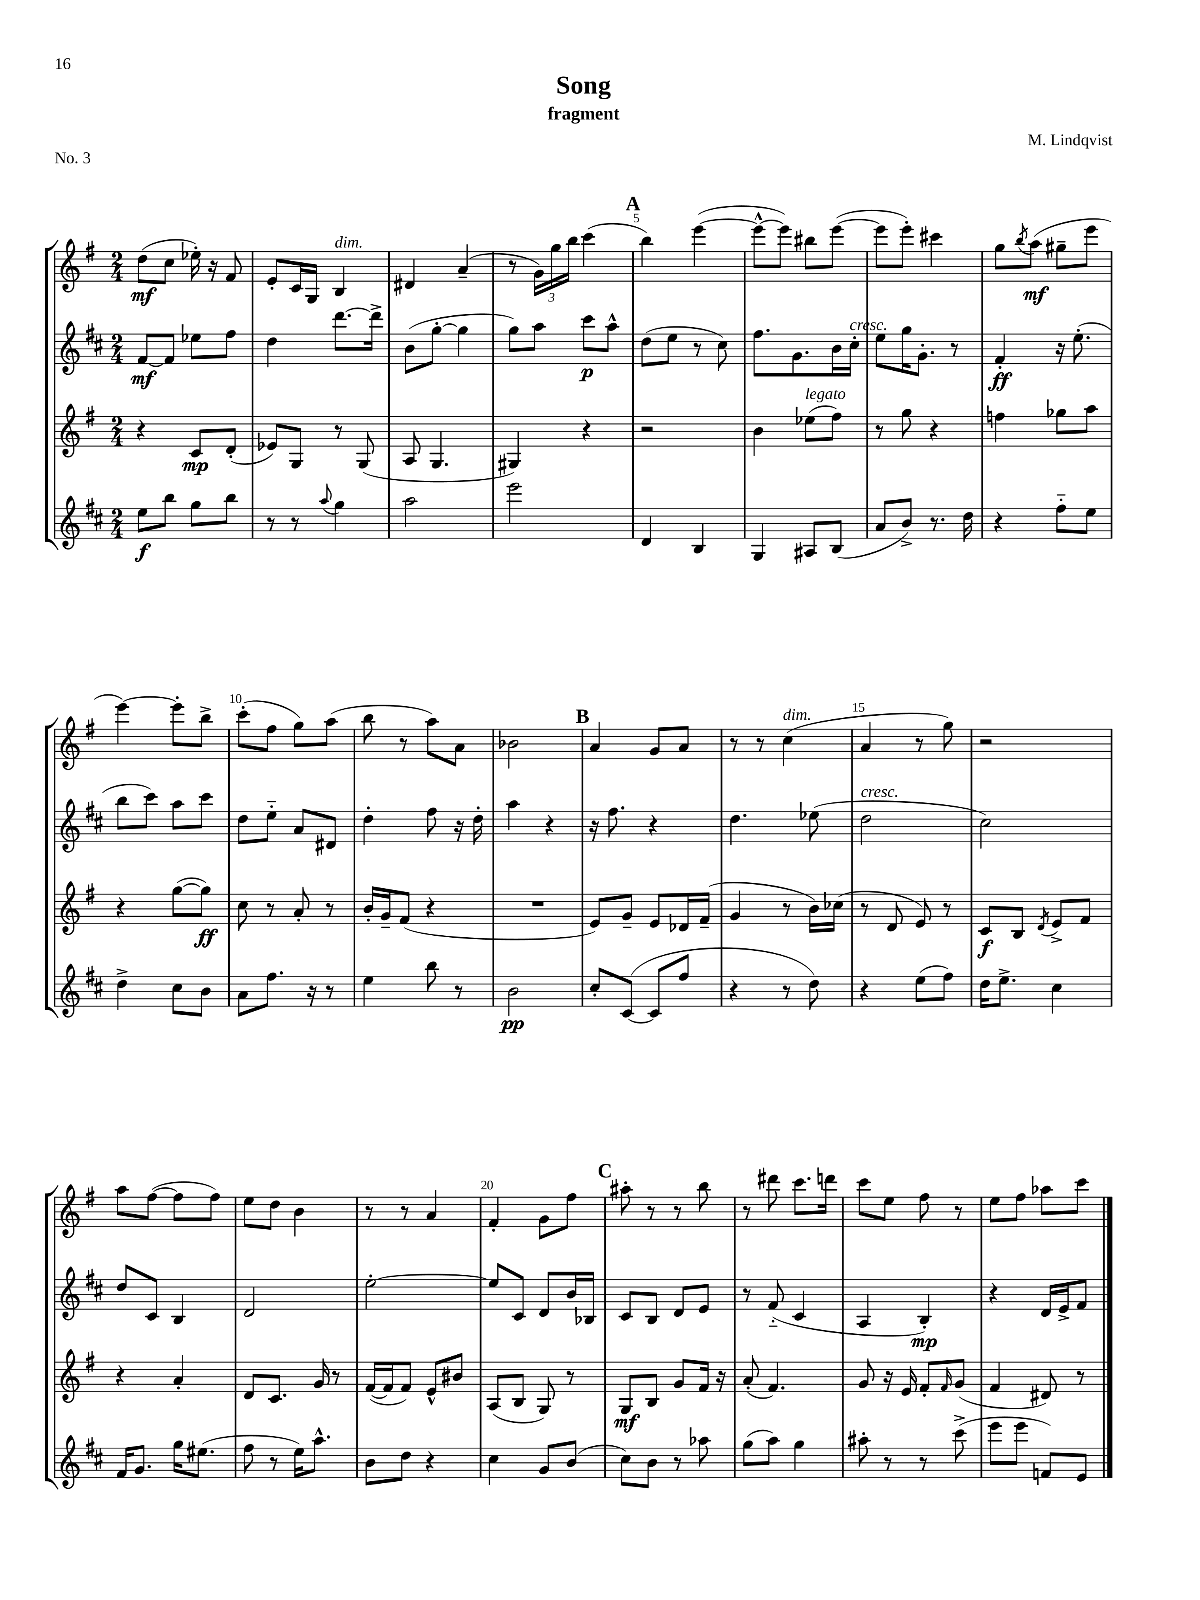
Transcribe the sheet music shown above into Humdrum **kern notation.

**kern	**kern	**kern	**kern
*staff4	*staff3	*staff2	*staff1
*clefG2	*clefG2	*clefG2	*clefG2
*k[f#c#]	*k[f#]	*k[f#c#]	*k[f#]
*M2/4	*M2/4	*M2/4	*M2/4
8ee\L	4r	[8f#/L	(8dd\L
8bb\J	.	8f#/]J	8cc\J
8gg\L	8c/L	8ee-\L	16ee-'\)
.	.	.	16r
8bb\J	(8d'/J	8ff#\J	8f#/
=	=	=	=
8r	8e-/L)	4dd\	8e'/L
8r	8G/J	.	16c/L
.	.	.	16G/JJ
8qqaa/	.	.	.
4gg\	8r	[8.ddd\L	4B/
.	(8G/	.	.
.	.	16ddd^\]Jk	.
=	=	=	=
2aa\	8A/	(8b\L	4d#/
.	4.G/	[8gg'\J	.
.	.	4gg\]	(4a~/
=	=	=	=
2eee\	4G#/)	8gg\L)	8r
.	.	8aa\J	24g\LL)
.	.	.	24gg\
.	.	.	24bb\JJ
.	4r	8ccc#\L	(4ccc\
.	.	8aa^^\J	.
=	=	=	=
4d/	2r	(8dd\L	4bb\)
.	.	8ee\J	.
4B/	.	8r	([4eee\
.	.	8cc#\)	.
=	=	=	=
4G/	4b\	8.ff#\L	8eee^^\_L
.	.	.	8eee\]J)
.	.	8.g\	.
8A#/L	(8ee-\L	.	8bb#\L
(8B/J	8ff#\J)	16b\L	([8eee\J
.	.	16cc#'\JJ	.
=	=	=	=
8a/L	8r	8ee\L	8eee\]L
8b^/J)	8gg\	16gg\K	8eee'\J)
.	.	8.g'\J	.
8.r	4r	.	4ccc#\
.	.	8r	.
16dd\	.	.	.
=	=	=	=
4r	4ff\	4f#'/	8gg\L
.	.	.	8qbb/
.	.	.	(8aa\J
8ff#'~\L	8gg-\L	16r	8gg#~\L
.	.	(8.ee'\	.
8ee\J	8aa\J	.	8eee\J
=	=	=	=
4dd^\	4r	8bb\L	[4eee\)
.	.	8ccc#\J)	.
8cc#\L	([8gg\L	8aa\L	8eee'\]L
8b\J	8gg\]J)	8ccc#\J	8bb^\J
=	=	=	=
8a\L	8cc\	8dd\L	(8ccc'\L
8.ff#\J	8r	8ee'~\J	8ff#\J
.	8a'/	8a/L	8gg\L)
16r	.	.	.
8r	8r	8d#/J	(8aa\J
=	=	=	=
4ee\	16b'/LL	4dd'\	8bb\
.	16g~/J	.	.
.	(8f#/J	.	8r
8bb\	4r	8ff#\	8aa\L)
8r	.	16r	8a\J
.	.	16dd'\	.
=	=	=	=
2b\	2r	4aa\	2b-\
.	.	4r	.
=	=	=	=
8cc#'/L	8e/L)	16r	4a/
.	.	8.ff#\	.
([8c#/J	8g~/J	.	.
8c#/]L	8e/L	4r	8g/L
8ff#/J	16d-/L	.	8a/J
.	(16f#~/JJ	.	.
=	=	=	=
4r	4g/	4.dd\	8r
.	.	.	8r
8r	8r	.	(4cc\
8dd\)	16b\LL)	(8ee-\	.
.	(16cc-\JJ	.	.
=	=	=	=
4r	8r	2dd\	4a/
.	8d/	.	.
(8ee\L	8e/)	.	8r
8ff#\J)	8r	.	8gg\)
=	=	=	=
16dd\LK	8c/L	2cc#\)	2r
8.ee^\J	.	.	.
.	8B/J	.	.
.	8qd/	.	.
4cc#\	8e^/L	.	.
.	8f#/J	.	.
=	=	=	=
16f#/LK	4r	8dd/L	8aa\L
8.g/J	.	.	.
.	.	8c#/J	([8ff#\J
16gg\LK	4a'/	4B/	8ff#\]L
(8.ee#\J	.	.	.
.	.	.	8ff#\J)
=	=	=	=
8ff#\	8d/L	2d/	8ee\L
8r	8.c/J	.	8dd\J
16ee\LK)	.	.	4b\
8.aa^^\J	16g/	.	.
.	8r	.	.
=	=	=	=
8b\L	([16f#/LL	[2ee'\	8r
.	16f#/]J	.	.
8dd\J	8f#/J)	.	8r
4r	8e^^/L	.	4a/
.	8b#/J	.	.
=	=	=	=
4cc#\	(8A/L	8ee/]L	4f#'/
.	8B/J	8c#/J	.
8g/L	8G/)	8d/L	8g\L
(8b/J	8r	16b/L	8ff#\J
.	.	16B-/JJ	.
=	=	=	=
8cc#\L)	8G/L	8c#/L	8aa#'\
8b\J	8B/J	8B/J	8r
8r	8g/L	8d/L	8r
8aa-\	16f#/Jk	8e/J	8bb\
.	16r	.	.
=	=	=	=
(8gg\L	(8a'/	8r	8r
8aa\J)	4.f#/)	(8f#'~/	8ddd#\
4gg\	.	4c#/	8.ccc\L
.	.	.	16ddd\Jk
=	=	=	=
8aa#'\	8g/	4A/	8ccc\L
8r	16r	.	8ee\J
.	16e/	.	.
8r	8f#'/L	4B'/)	8ff#\
.	16qqf#/	.	.
(8ccc#^\	(8g/J	.	8r
=	=	=	=
8eee\L	4f#/	4r	8ee\L
8eee\J	.	.	8ff#\J
8f/L)	8d#/)	16d/LL	8aa-\L
.	.	16e^/J	.
8e/J	8r	8f#/J	8ccc\J
==	==	==	==
*-	*-	*-	*-
